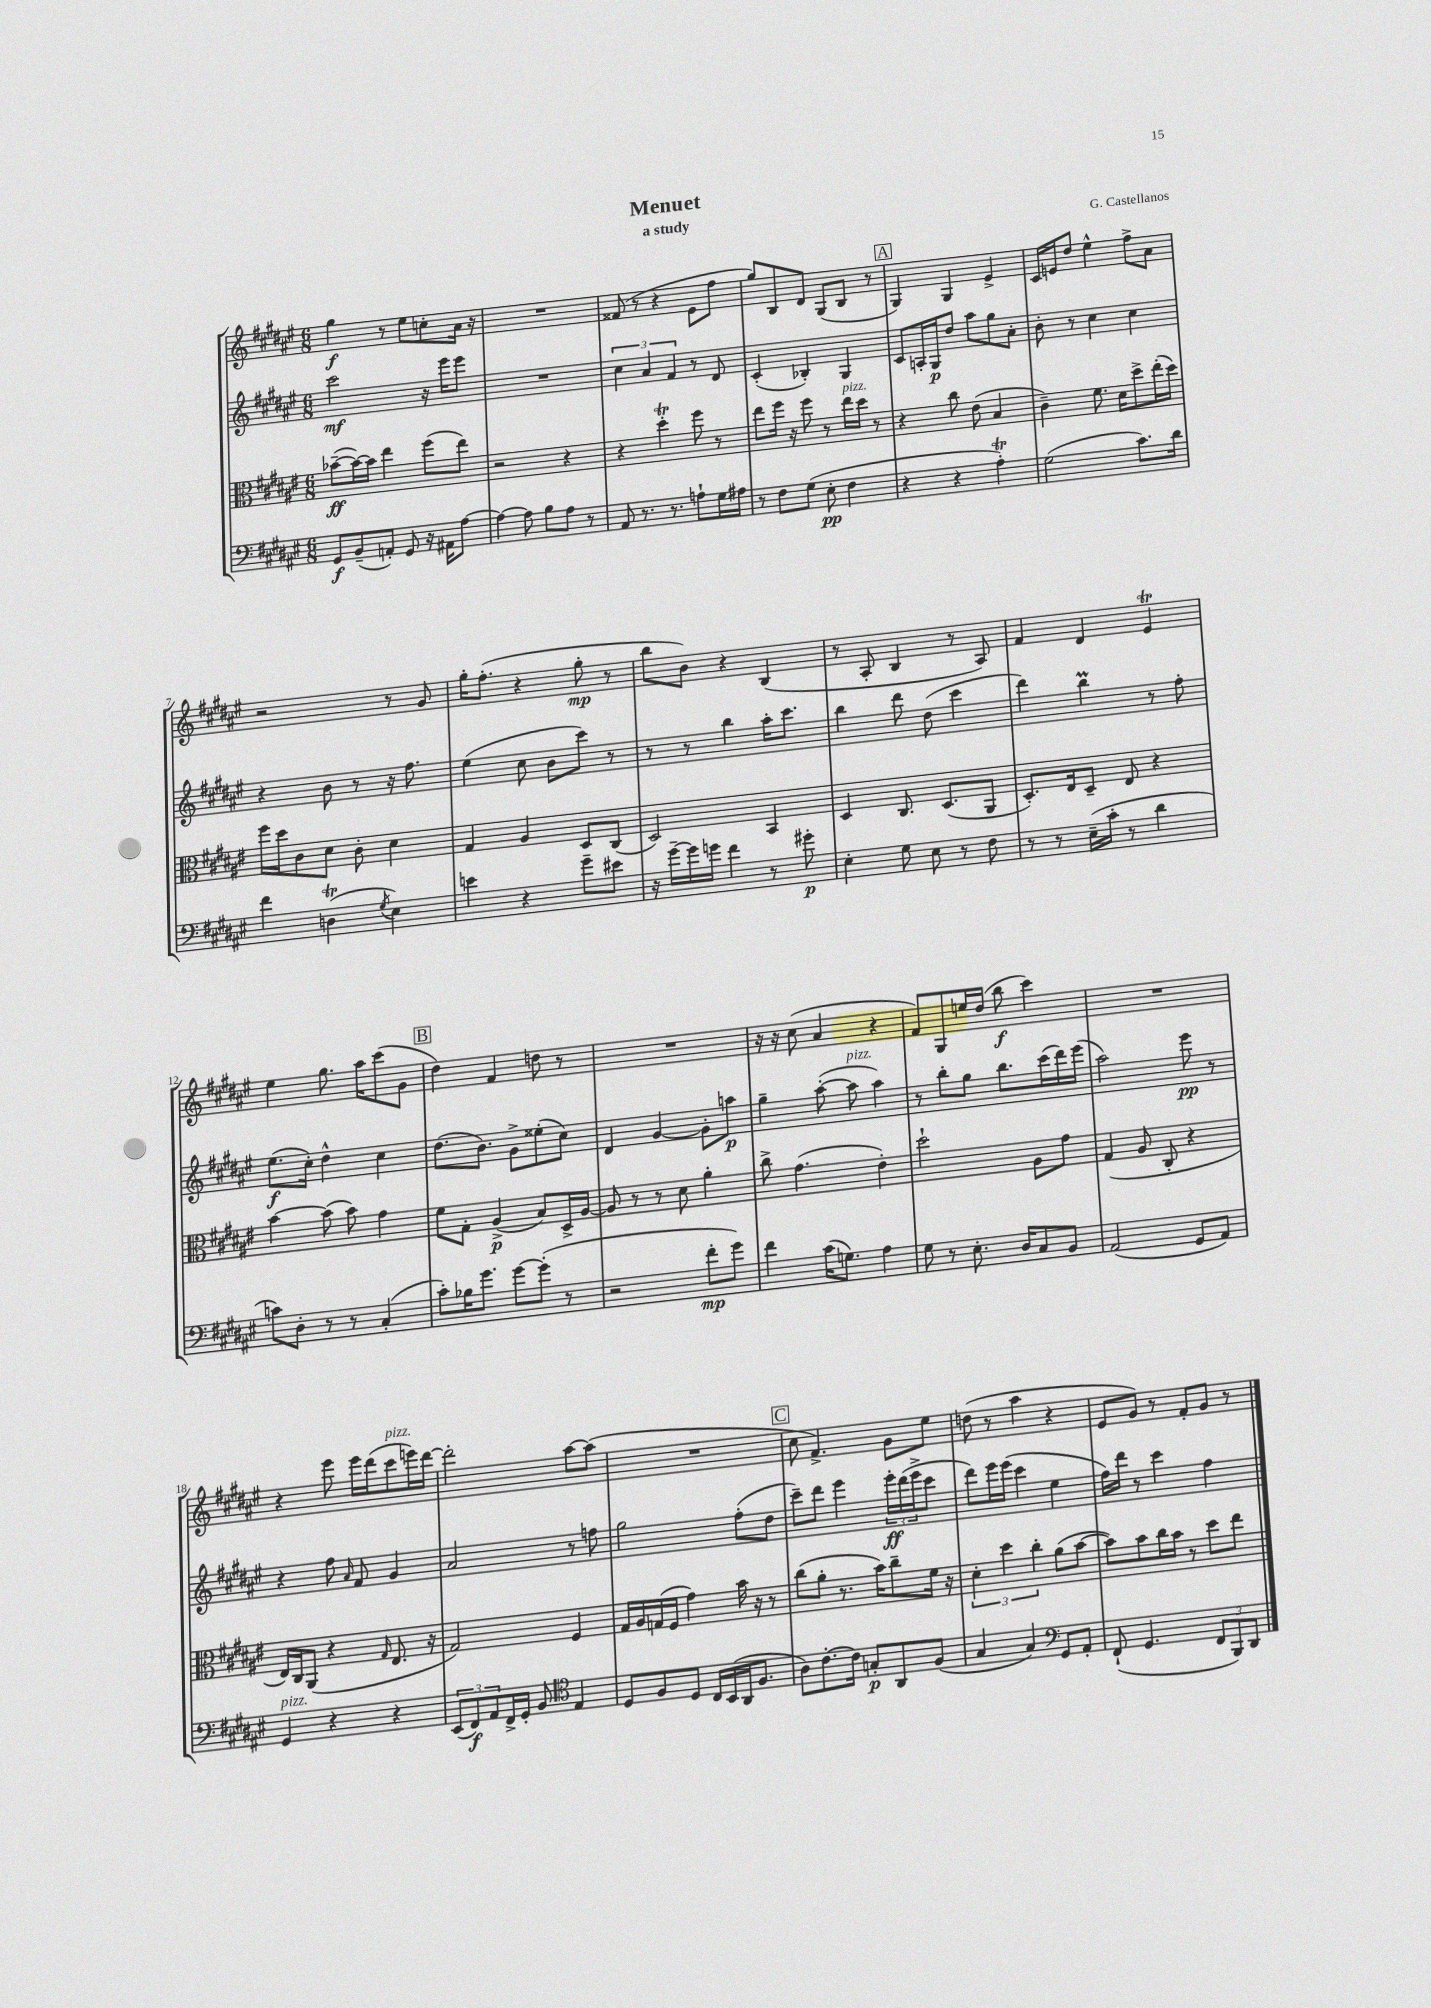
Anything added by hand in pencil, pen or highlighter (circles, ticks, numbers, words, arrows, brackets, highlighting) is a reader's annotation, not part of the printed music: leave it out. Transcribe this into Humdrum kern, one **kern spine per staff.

**kern	**kern	**kern	**kern
*staff4	*staff3	*staff2	*staff1
*clefF4	*clefC3	*clefG2	*clefG2
*k[f#c#g#d#a#e#]	*k[f#c#g#d#a#e#]	*k[f#c#g#d#a#e#]	*k[f#c#g#d#a#e#]
*M6/8	*M6/8	*M6/8	*M6/8
8GG#	([8b-~	2ccc#	4gg#
(8BB~	16b-_)	.	.
.	16b-]	.	.
8AA')	4ee#	.	8r
8GG#	.	.	8ee#
16r	(8ff#	16r	8cc'
16AA#	.	16eee#	.
[8A#	8ee#)	8eee#	16a#
.	.	.	16r
=	=	=	=
4A#_	2r	2.r	2.r
8A#]	.	.	.
8B	.	.	.
8A#	4r	.	.
8r	.	.	.
=	=	=	=
8AA#	4r	6cc#	(8f##
8.r	.	.	8r
.	.	6a#	.
.	4dd#'	.	4r
8.r	.	.	.
.	.	6f#	.
8A`	8ff#	8r	8e#
16G#	8r	8d#	8ff#
16A#	.	.	.
=	=	=	=
8r	8ee#	(4c#'	8gg#)
8F#	16ff#	.	8B
.	16r	.	.
(8G#	8ff#	4B-')	8d#
8E#'	8r	.	(8G#
4F#	16ee#	4G#	8B
.	16dd#	.	.
.	8r	.	8r
=	=	=	=
4r	4r	8c#	4G#)
.	.	16A'	.
.	.	16G#	.
4r	8cc#	8dd#	4G#
.	(8e#	8aa#	.
4A#')	4B	8gg#	4e#^
.	.	8a#'	.
=	=	=	=
(2G#	4c#~)	8b'	16c#
.	.	.	16e
.	.	8r	8dd#
.	8.f#	4cc#	4ee#^^
.	16d#	.	.
8.c#)	8dd#^	4cc#	8ff#^
.	(16ee#'	.	8a#
16d#	16dd#)	.	.
=	=	=	=
4f#	16ff#	4r	2r
.	16dd#	.	.
.	8c#	.	.
(4D	8d#	8b	.
.	8c#'	8r	.
8qG#	.	.	.
4E#)	4d#	16r	8r
.	.	8.ff#	.
.	.	.	8g#
=	=	=	=
4e	4G#	(4ee#	16gg#'
.	.	.	(8.ff#'
4r	4A#	8cc#	4r
.	.	8b	.
8g#~	8D#	8ccc#)	8gg#'
8e#	(8C#	8r	8r
=	=	=	=
16r	2D#)	8r	8bb
[16g#~	.	.	.
16g#]	.	8r	8b)
16g	.	.	.
4f#	.	4bb	4r
8r	4BB	16aa#'	(4B
.	.	8.ccc#	.
8g#'	.	.	.
=	=	=	=
4E#'	4D#	4bb	8r
.	.	.	8A#'
8G#	8.C#	8ddd#	4B
8E#	.	(8dd#	.
.	(8.D#	.	.
8r	.	4ccc#	8r
8F#	8AA#	.	8A#)
=	=	=	=
8r	8.D#')	4ddd#)	4f#
8r	.	.	.
.	16E#	.	.
(16E#~	8D#~	4bb	4d#
16c#'	.	.	.
8r	8E#	.	.
4d#	4r	8r	4e#
.	.	8ff#'	.
=	=	=	=
8c)	[4b	(8.ee#	4ee#
8D#'	.	.	.
.	.	16cc#')	.
8r	(8b]	4dd#^^	8.gg#
8r	8b)	.	.
.	.	.	16aa#
(4C#'	4g#	4cc#	(8ccc#
.	.	.	8g#
=	=	=	=
8c#')	8f#	(8.dd#	4dd#)
16B-	8G#'	.	.
8.g#	.	8.b)	.
.	(4A#^	.	4f#
[8g#	.	8g#^	.
(8g#']	8B)	(8ee##'	8dd
8r	16D#^	8cc#)	8r
.	[16A#	.	.
=	=	=	=
2r	8A#]	4d#	2.r
.	8r	.	.
.	8r	[4g#	.
.	8d#	.	.
8f#'	4a#'	8g#']	.
8g#)	.	8aa	.
=	=	=	=
4f#	8cc#^	4gg#~	16r
.	.	.	16r
.	(4.g#	.	(8cc#
(16c#	.	([8aa#'	4a#
8.G)	.	.	.
.	.	8aa#]	.
4A#	4e#')	4aa#)	4r
=	=	=	=
8G#	2dd#`	8r	8f#)
8r	.	8bb'	8G#
8.E#'	.	8gg#	16ee
.	.	.	(16dd#
.	.	8.bb	8bb
16D#	.	.	.
8C#	8A#	.	4ccc#)
.	.	(16ccc#	.
8BB	8g#	16ddd#)	.
.	.	(16eee#	.
=	=	=	=
(2AA#	(4G#	2aa#)	2.r
.	8A#	.	.
.	8C#'	.	.
8GG#	4r	8eee#	.
8AA#)	.	8r	.
=	=	=	=
4GG#	16E#)	4r	4r
.	16C#	.	.
.	(8AA#	.	.
4r	4r	8ff#	8eee#
.	.	16qqa#	.
.	.	8f#	16eee#
.	.	.	(16ddd#
.	16qqG#	.	.
4r	8.E#	4g#	8ccc#
.	.	.	16eee)
.	16r	.	[16ddd#
=	=	=	=
(12EE#	2G#)	2a#	2ddd#']
12FF#)	.	.	.
12AA#	.	.	.
16FF#^	.	.	.
16GG#'	.	.	.
8BB	.	.	.
*clefC4	*	*	*
4E#	4F#	8r	[8aa#
.	.	8ff	(8aa#]
=	=	=	=
8D#	16G#	2gg#	2.r
.	16A#	.	.
8F#	(16G	.	.
.	16F#	.	.
8D#	4g#)	.	.
16C#	.	.	.
(16BB	.	.	.
16AA#	16b	(8ff#'	.
8.F#	16r	.	.
.	8r	8dd#	.
=	=	=	=
8A#)	(8cc#	8ccc#~)	8cc#
[8.c#'	8a#'	8ddd#	4.f#^)
.	8.r	4eee#	.
16c#]	.	.	.
8G'	.	.	.
.	16b)	.	.
8AA#	8cc#~	24eee#'	8g#
.	.	(24ddd#	.
.	.	24eee#^	.
(8F#	16f#	8ccc#	8ee#
.	16r	.	.
=	=	=	=
4G#	6d#'	8ddd#)	(8dd
.	.	16eee#	8r
.	6dd#	.	.
.	.	(16eee#	.
4G#)	.	4ccc#	4aa#
.	6cc#'	.	.
*clefF4	*	*	*
8GG#	(8a#	4ee#	4r
8AA#'	[8b	.	.
=	=	=	=
(8FF#`	8b])	16ff#)	8e#
.	.	16ddd#	.
4.GG#	8b	8r	8g#)
.	16cc#	4ccc#	8r
.	16b	.	.
.	8r	.	8f#'
12FF#	8dd#	4ff#	8g#
12BBB)	.	.	.
.	8ee#	.	8r
12DD#	.	.	.
==	==	==	==
*-	*-	*-	*-
